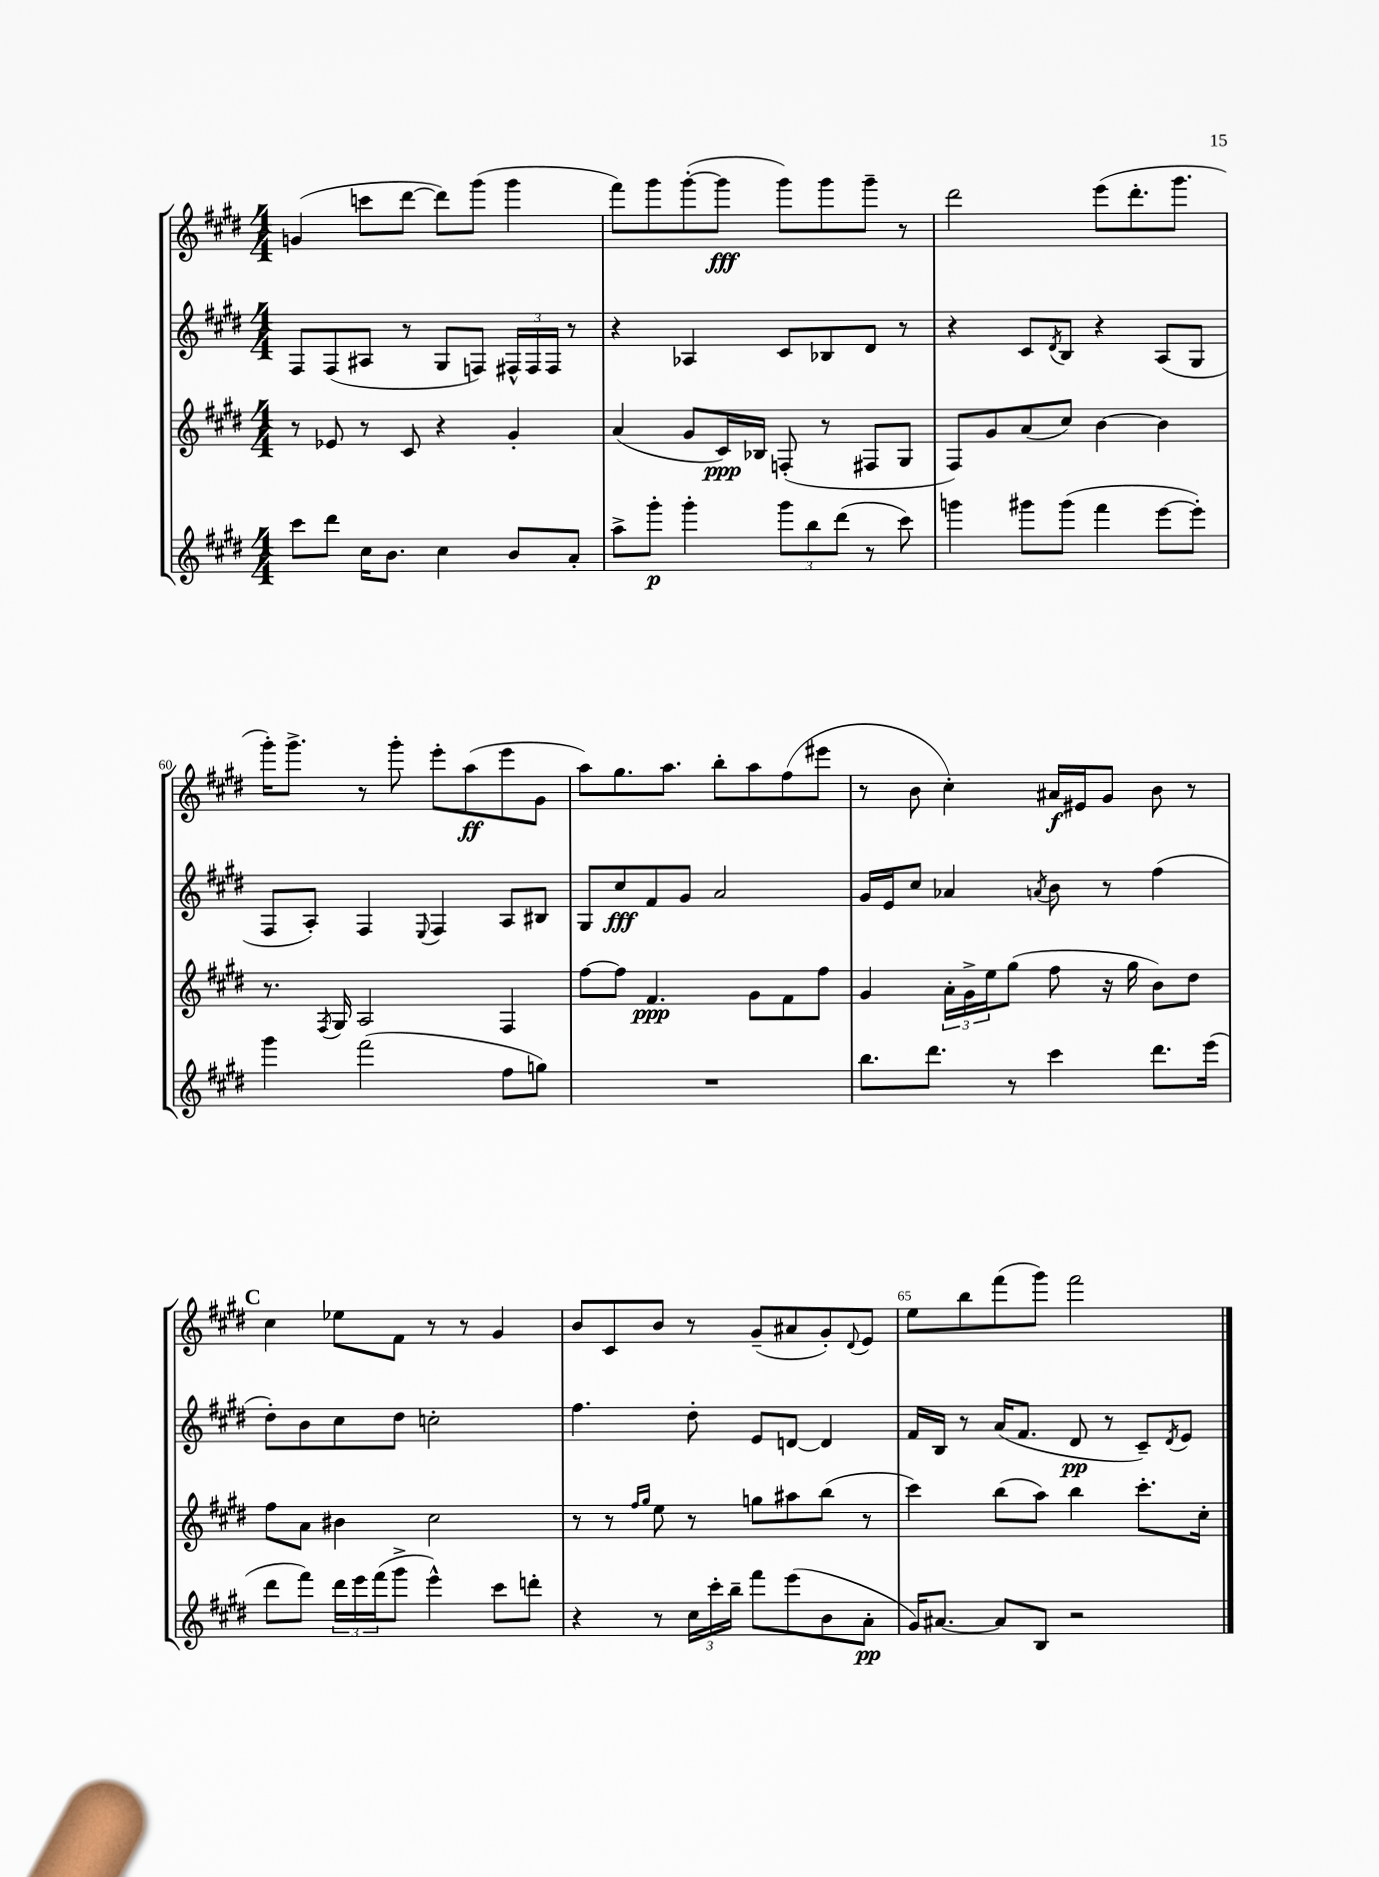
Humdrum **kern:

**kern	**dynam	**kern	**dynam	**kern	**dynam	**kern	**dynam
*part4	*part4	*part3	*part3	*part2	*part2	*part1	*part1
*staff4	*staff4	*staff3	*staff3	*staff2	*staff2	*staff1	*staff1
*clefG2	*	*clefG2	*	*clefG2	*	*clefG2	*
*k[f#c#g#d#]	*	*k[f#c#g#d#]	*	*k[f#c#g#d#]	*	*k[f#c#g#d#]	*
*M4/4	*	*M4/4	*	*M4/4	*	*M4/4	*
=57	=57	=57	=57	=57	=57	=57	=57
8ccc#\L	.	8r	.	8F#/L	.	(4gn/	.
8ddd#\J	.	8e-X/	.	(8F#/	.	.	.
16cc#\KL	.	8r	.	8A#X/J	.	8cccn\L	.
8.b\J	.	.	.	.	.	.	.
.	.	8c#/	.	8r	.	[8ddd#\J	.
4cc#\	.	4r	.	8G#/L	.	8ddd#\L])	.
.	.	.	.	8Fn/J)	.	(8ggg#\J	.
8b/L	.	4g#'/	.	24F#X^^/LL	.	4ggg#\	.
.	.	.	.	24F#/	.	.	.
.	.	.	.	24F#/JJ	.	.	.
8a'/J	.	.	.	8r	.	.	.
=58	=58	=58	=58	=58	=58	=58	=58
8aa^\L	.	(4a/	.	4r	.	8fff#\L)	.
8ggg#'\J	p	.	.	.	.	8ggg#\	.
4ggg#'\	.	8g#/L	.	4A-X/	.	([8ggg#'\	.
.	.	16c#/L)	ppp	.	.	8ggg#\J]	fff
.	.	16B-X/JJ	.	.	.	.	.
12ggg#\L	.	(8Fn'/	.	8c#/L	.	8ggg#\L)	.
12bb\	.	.	.	.	.	.	.
.	.	8r	.	8B-X/	.	8ggg#\	.
(12ddd#\J	.	.	.	.	.	.	.
8r	.	8F#X/L	.	8d#/J	.	8ggg#~\J	.
8ccc#\)	.	8G#/J	.	8r	.	8r	.
=59	=59	=59	=59	=59	=59	=59	=59
4gggn\	.	8F#/L)	.	4r	.	2ddd#\	.
.	.	8g#/	.	.	.	.	.
8ggg#X\L	.	(8a/	.	8c#/L	.	.	.
.	.	.	.	8qd#/	.	.	.
(8ggg#\J	.	8cc#/J)	.	8B/J	.	.	.
4fff#\	.	[4b\	.	4r	.	(8eee\L	.
.	.	.	.	.	.	8.ddd#'\	.
[8eee\L	.	4b\]	.	(8A/L	.	.	.
.	.	.	.	.	.	8.ggg#\J	.
8eee'\J])	.	.	.	8G#/J	.	.	.
!!LO:LB:g=z
=60	=60	=60	=60	=60	=60	=60	=60
4ggg#\	.	8.r	.	8F#/L	.	16ggg#'\KL)	.
.	.	.	.	.	.	8.ggg#^\J	.
.	.	.	.	8A'/J)	.	.	.
.	.	8qF#/	.	.	.	.	.
.	.	16G#/	.	.	.	.	.
(2fff#\	.	2A/	.	4F#/	.	8r	.
.	.	.	.	.	.	8ggg#'\	.
.	.	.	.	8qqE/	.	.	.
.	.	.	.	4F#/	.	8eee'\L	.
.	.	.	.	.	.	(8aa\	ff
8ff#\L	.	4F#/	.	8A/L	.	8eee\	.
8ggn\J)	.	.	.	8B#X/J	.	8g#\J	.
=61	=61	=61	=61	=61	=61	=61	=61
1r	.	[8ff#\L	.	8G#/L	.	8aa\L)	.
.	.	8ff#\J]	.	8cc#/	fff	8.gg#\	.
.	.	4.f#/	ppp	8f#/	.	.	.
.	.	.	.	.	.	8.aa\J	.
.	.	.	.	8g#/J	.	.	.
.	.	.	.	2a/	.	8bb'\L	.
.	.	8g#\L	.	.	.	8aa\	.
.	.	8f#\	.	.	.	(8ff#\	.
.	.	8ff#\J	.	.	.	8eee#X\J	.
=62	=62	=62	=62	=62	=62	=62	=62
8.bb\L	.	4g#/	.	16g#/LL	.	8r	.
.	.	.	.	16e/J	.	.	.
.	.	.	.	8cc#/J	.	8b\	.
8.ddd#\J	.	.	.	.	.	.	.
.	.	24a'\LL	.	4a-X/	.	4cc#'\)	.
.	.	24g#^\	.	.	.	.	.
.	.	24ee\J	.	.	.	.	.
8r	.	(8gg#\J	.	.	.	.	.
.	.	.	.	8qan/	.	.	.
4ccc#\	.	8ff#\	.	8b\	.	16a#X/LL	f
.	.	.	.	.	.	16e#X/J	.
.	.	16r	.	8r	.	8g#/J	.
.	.	16gg#\	.	.	.	.	.
8.ddd#\L	.	8b\L)	.	(4ff#\	.	8b\	.
.	.	8dd#\J	.	.	.	8r	.
(16eee\Jk	.	.	.	.	.	.	.
!!LO:LB:g=z
!!LO:REH:place=s1:t=C
=63	=63	=63	=63	=63	=63	=63	=63
8ddd#\L	.	8ff#\L	.	8dd#'\L)	.	4cc#\	.
8fff#\J)	.	8a\J	.	8b\	.	.	.
24ddd#\LL	.	4b#X\	.	8cc#\	.	8ee-X\L	.
24eee\	.	.	.	.	.	.	.
(24fff#\J	.	.	.	.	.	.	.
8ggg#^\J	.	.	.	8dd#\J	.	8f#\J	.
4eee^^\)	.	2cc#\	.	2ccn'\	.	8r	.
.	.	.	.	.	.	8r	.
8ccc#\L	.	.	.	.	.	4g#/	.
8dddn'\J	.	.	.	.	.	.	.
=64	=64	=64	=64	=64	=64	=64	=64
4r	.	8r	.	4.ff#\	.	8b/L	.
.	.	8r	.	.	.	8c#/	.
.	.	16qqff#/LL	.	.	.	.	.
.	.	16qqgg#/JJ	.	.	.	.	.
8r	.	8ee\	.	.	.	8b/J	.
24cc#\LL	.	8r	.	8dd#'\	.	8r	.
24ccc#'\	.	.	.	.	.	.	.
24bb~\JJ	.	.	.	.	.	.	.
8fff#\L	.	8ggn\L	.	8e/L	.	(8g#~/L	.
(8eee\	.	8aa#X\	.	[8dn/J	.	8a#X/	.
8b\	.	(8bb\J	.	4d/]	.	8g#'/)	.
.	.	.	.	.	.	8qqd#/	.
8a'\J	pp	8r	.	.	.	8e/J	.
=65	=65	=65	=65	=65	=65	=65	=65
16g#/KL)	.	4ccc#\)	.	16f#/LL	.	8ee\L	.
[8.a#X/J	.	.	.	16B/JJ	.	.	.
.	.	.	.	8r	.	8bb\	.
8a#/L]	.	(8bb\L	.	(16a/KL	.	(8fff#\	.
.	.	.	.	8.f#/J	.	.	.
8B/J	.	8aa\J)	.	.	.	8ggg#\J)	.
2r	.	4bb\	.	8d#/	pp	2fff#\	.
.	.	.	.	8r	.	.	.
.	.	8.ccc#'\L	.	8c#~/L)	.	.	.
.	.	.	.	8qd#/	.	.	.
.	.	.	.	8e/J	.	.	.
.	.	16cc#'\Jk	.	.	.	.	.
==	==	==	==	==	==	==	==
*-	*-	*-	*-	*-	*-	*-	*-
